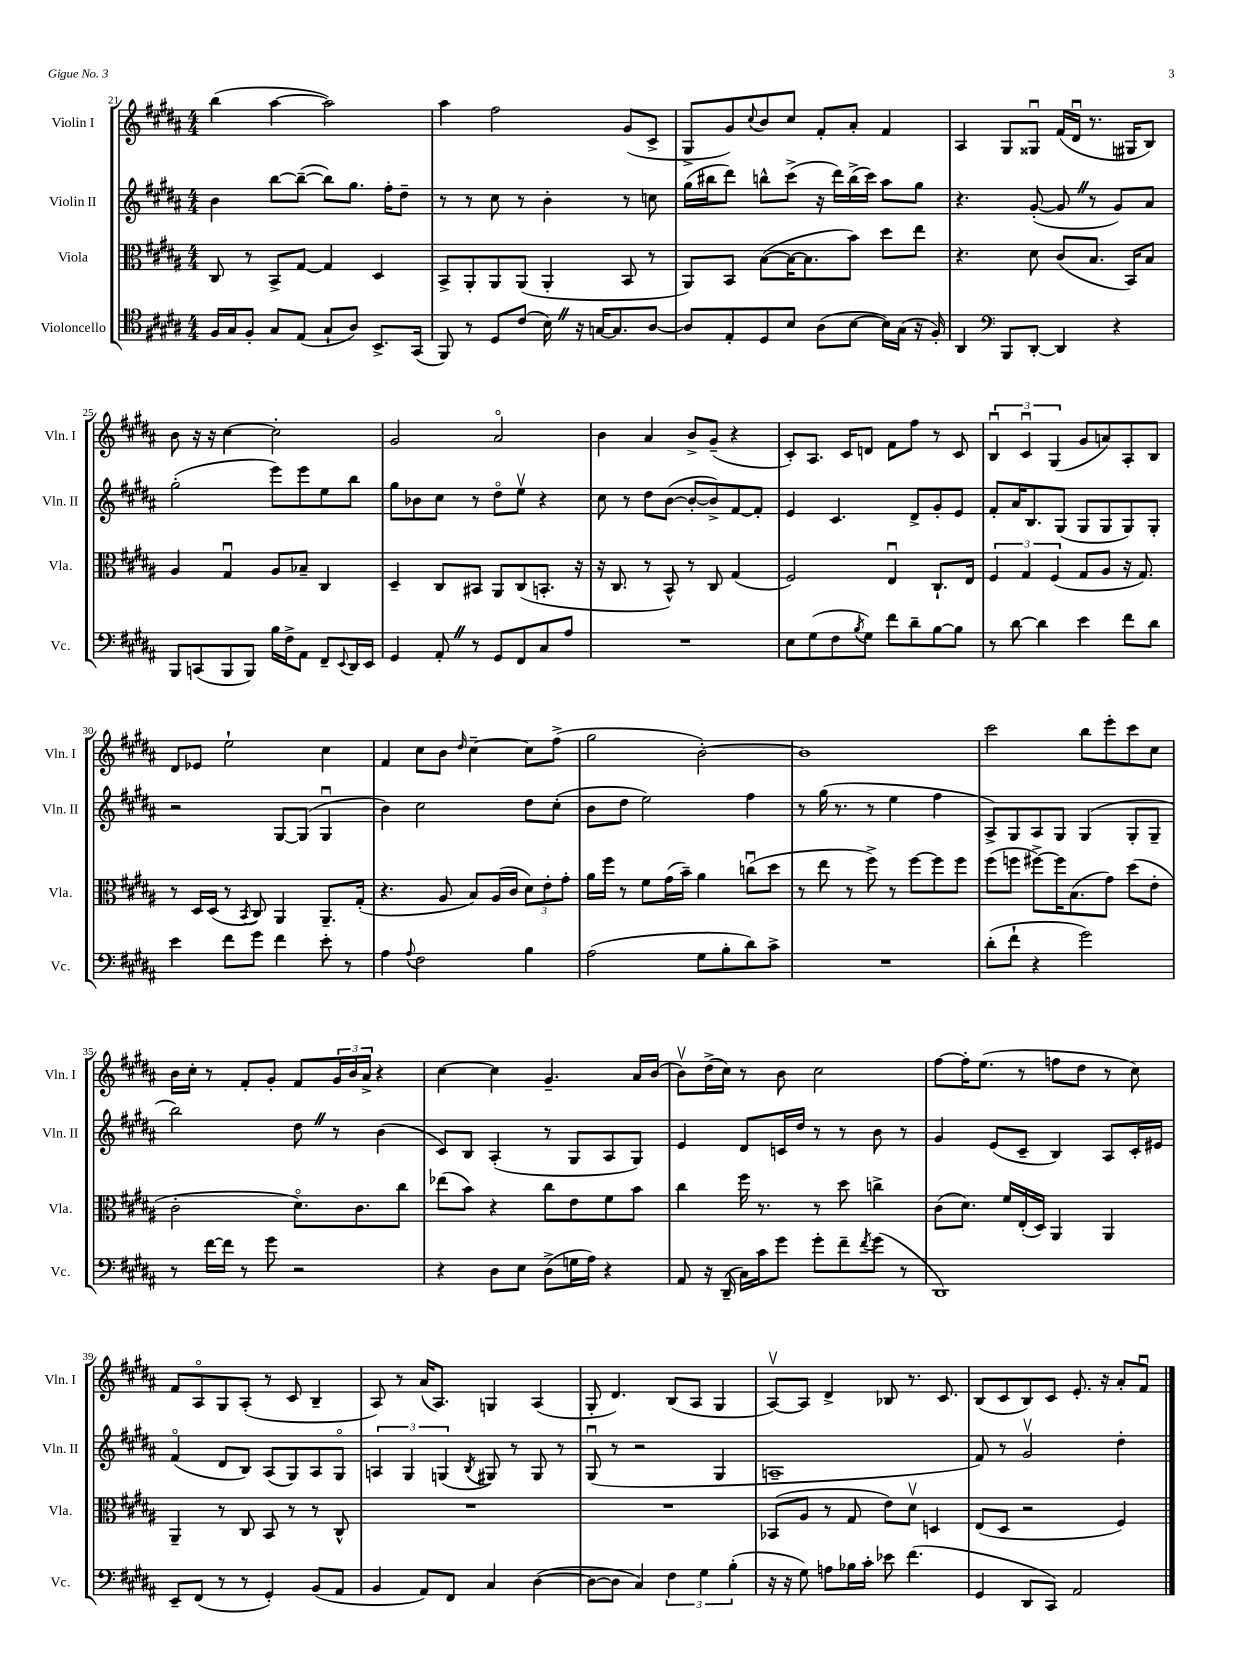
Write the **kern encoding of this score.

**kern	**kern	**kern	**kern
*staff4	*staff3	*staff2	*staff1
*clefC4	*clefC3	*clefG2	*clefG2
*k[f#c#g#d#a#]	*k[f#c#g#d#a#]	*k[f#c#g#d#a#]	*k[f#c#g#d#a#]
*M4/4	*M4/4	*M4/4	*M4/4
16F#/LL	8C#/	4b\	(4bb\
16G#/J	.	.	.
8F#'/J	8r	.	.
8G#/L	8BB^/L	[8bb\L	[4aa#\
(8E/J	[8G#/J	(8bb~\_J	.
8G#`/L	4G#/]	8bb\]L)	2aa#\])
8A#/J)	.	8.gg#\J	.
8.BB^/L	4D#/	.	.
.	.	16ff#'\LK	.
.	.	8dd#~\J	.
(16GG#/Jk	.	.	.
=	=	=	=
8FF#/)	8BB^/L	8r	4aa#\
8r	8AA#'/	8r	.
8D#/L	8AA#/	8cc#\	2ff#\
(8c#/J	(8AA#/J	8r	.
16B\)	4AA#'/	4b'\	.
16r	.	.	.
[16G/LK	.	.	.
8.G/]	.	.	.
.	8BB/	8r	(8g#/L
[8A#/J	8r	8cc\	8c#^/J
=	=	=	=
8A#/]L	8AA#/L)	(16gg#\LL	8G#^/L
.	.	16bb#\J	.
8E'/	8BB/J	8ddd#\J)	8g#/)
.	.	.	8qqcc#/
8D#/	([8B\L	8bb^^\L	8b/
8B/J	16B\_K	(8ccc#^\J	8cc#/J
.	8.B\]	.	.
(8A#\L	.	16r	8f#'/L
.	.	16ddd#\LL)	.
[8B\J	8b\J)	(16bb^\	8a#'/J
.	.	16ccc#\JJ)	.
16B\]LL)	8dd#\L	8aa#\L	4f#/
(16G#\JJ	.	.	.
16r	8ee\J	8gg#\J	.
16F#'/)	.	.	.
=	=	=	=
4AA#/	4.r	4.r	4A#/
*clefF4	*	*	*
8BBB/L	.	.	8G#/L
[8DD#'/J	8d#\	([8g#'/	8G##u/J
4DD#/]	(8c#/L	8g#/]	(16f#/LL
.	.	.	16d#u/JJ
.	8.B/J	8r	8.r
4r	.	8g#/L)	.
.	16BB/LK)	.	16G#/LK
.	8B/J	8a#/J	8B/J)
=	=	=	=
8BBB/L	4A#/	(2gg#'\	8b\
(8CC/	.	.	16r
.	.	.	16r
8BBB/	4G#u/	.	[4cc#\
8BBB/J)	.	.	.
16B\LL	8A#/L	8eee\L)	2cc#'\]
16F#^\J	.	.	.
8AA#\J	8B-~/J	8eee\	.
8FF#~/L	4C#/	8ee\	.
8qqEE/	.	.	.
16DD#/L	.	8bb\J	.
16EE/JJ	.	.	.
=	=	=	=
4GG#/	4D#~/	8gg#\L	2g#/
.	.	8b-\	.
8AA#'/	8C#/L	8cc#\J	.
8r	8BB#/J	8r	.
8GG#/L	8AA#/L	8dd#o\L	2a#o/
8FF#/	(8C#/	8eev\J	.
8C#/	8.BB'/J	4r	.
8A#/J	.	.	.
.	16r	.	.
=	=	=	=
1r	16r	8cc#\	4b\
.	8.C#/	.	.
.	.	8r	.
.	8r	8dd#\L	4a#/
.	8BB^^/)	([8b\J	.
.	8r	8b'/_L	8b^/L
.	8C#/	8b^/])	(8g#~/J
.	(4G#/	[8f#/	4r
.	.	8f#'/]J	.
=	=	=	=
8E\L	2F#/)	4e/	8c#'/L)
(8G#\	.	.	8.A#/J
8F#\	.	4.c#/	.
.	.	.	16c#/LK
8qB/	.	.	.
8G#\J)	.	.	8d/J
8f#\L	4Eu/	.	8f#\L
8d#~\	.	8d#^/L	8ff#\J
[8B\	8.C#`/L	8g#'/	8r
8B\]J	.	8e/J	8c#/
.	16E/Jk	.	.
=	=	=	=
8r	6F#/	8f#'/L	6Bu/
[8d#\	.	16a#/K	.
.	6G#/	.	6c#u/
.	.	8.B/	.
4d#\]	.	.	.
.	(6F#/	.	(6G#/
.	.	(8G#/J	.
4e\	8G#/L	8G#/L	8g#/L
.	8A#/J	8G#/	8a/)
8f#\L	16r	8G#/)	8A#'/
.	8.G#/)	.	.
8d#\J	.	8G#'/J	8B/J
=	=	=	=
4e\	8r	2r	8d#/L
.	16D#/LL	.	8e-/J
.	(16D#/JJ	.	.
8f#\L	8r	.	2ee`\
.	8qBB/	.	.
8g#\J	8C#/)	.	.
4f#\	4AA#/	[8G#/L	.
.	.	(8G#/]J	.
8e'\	8.AA#~/L	4G#u/	4cc#\
8r	.	.	.
.	(16G#'/Jk	.	.
=	=	=	=
4A#\	4.r	4b\)	4f#/
8qqA#/	.	.	.
2F#\	.	2cc#\	8cc#\L
.	8A#/	.	8b\J
.	.	.	16qqdd#/
.	8B/L)	.	[4cc#~\
.	(16A#/L	.	.
.	16c#/JJ	.	.
4B\	12d#\L)	8dd#\L	8cc#\]L
.	12e'\	.	.
.	.	(8cc#'\J	(8ff#^\J
.	12g#'\J	.	.
=	=	=	=
(2A#\	16a#\LL	8b\L	2gg#\
.	16ff#\JJ	.	.
.	8r	8dd#\J	.
.	8f#\L	2ee\)	.
.	(16g#\L	.	.
.	16b~\JJ)	.	.
8G#\L	4a#\	.	[2b'\)
8B'\	.	.	.
8d#\)	(8ccu\L	4ff#\	.
8c#^\J	8dd#\J	.	.
=	=	=	=
1r	8r	8r	1b]
.	8ee\	(16gg#\	.
.	.	8.r	.
.	8r	.	.
.	8ff#^\)	8r	.
.	8r	4ee\	.
.	[8ff#\L	.	.
.	8ff#\]	4ff#\	.
.	8ff#\J	.	.
=	=	=	=
(8d#'\L	(8ff#\L	8A#^/L)	2ccc#\
8f#`\J	8ff\J	8G#/	.
4r	[8ff#^\L)	8A#/	.
.	16ff#\]K	8G#/J	.
.	(8.B\	.	.
2g#\)	.	(4G#/	8bb\L
.	8g#\J)	.	8eee'\
.	(8dd#\L	8G#'/L	8ccc#\
.	8e'\J	8G#~/J	8cc#\J
=	=	=	=
8r	2c#'\	2bb\)	16b\LL
.	.	.	16cc#'\JJ
[16f#\LL	.	.	8r
16f#\]JJ	.	.	.
8r	.	.	8f#'/L
8g#\	.	.	8g#'/J
2r	8.d#o\L)	8dd#\	8f#/L
.	.	8r	24g#/L
.	.	.	24b/
.	8.c#\	.	.
.	.	.	24a#^/JJ
.	.	(4b\	4r
.	8cc#\J	.	.
=	=	=	=
4r	(8ee-\L	8c#/L)	[4cc#\
.	8b\J)	8B/J	.
8D#\L	4r	(4A#'/	4cc#\]
8E\J	.	.	.
(8D#^\L	8cc#\L	8r	4.g#~/
16G\L	8e\	8G#/L	.
16A#\JJ)	.	.	.
4r	8f#\	8A#/	.
.	8b\J	8G#/J)	16a#/LL
.	.	.	(16b/JJ
=	=	=	=
8AA#/	4cc#\	4e/	8bv\L)
16r	.	.	(16dd#^\L
(16DD#~/	.	.	16cc#\JJ)
16C#\LL)	16ff#\	8d#/L	8r
16c#\J	8.r	.	.
8g#\J	.	16c/L	8b\
.	.	16dd#/JJ	.
8g#'\L	8r	8r	2cc#\
8f#~\	8dd#\	8r	.
8qf#/	.	.	.
(8g#\J	4cc^\	8b\	.
8r	.	8r	.
=	=	=	=
1DD#)	(8c#\L	4g#/	[8ff#\L
.	8.d#\J)	.	16ff#'\]K
.	.	.	(8.ee\J
.	.	(8e/L	.
.	16f#/LL	.	.
.	(16E'/	8c#~/J	8r
.	16D#/JJ)	.	.
.	4AA#/	4B/)	8ff\L
.	.	.	8dd#\J
.	4AA#/	8A#/L	8r
.	.	16c#'/L	8cc#\)
.	.	16e#/JJ	.
=	=	=	=
8EE~/L	4AA#~/	(4f#o/	8f#/L
(8FF#/J	.	.	8A#o/
8r	8r	8d#/L	8G#/
8r	8C#/	8B/J)	(8A#'/J
4GG#'/)	8BB/	(8A#/L	8r
.	8r	8G#/)	8c#/
(8BB/L	8r	8A#/	4B~/
8AA#/J	8C#^^/	8G#o/J	.
=	=	=	=
4BB/	1r	6A/	8A#/)
.	.	.	8r
.	.	6G#/	.
8AA#/L)	.	.	(16a#/LK
.	.	.	8.A#/J)
.	.	(6G/	.
8FF#/J	.	.	.
.	.	8qB/	.
4C#/	.	8G#/)	4G/
.	.	8r	.
([4D#\	.	8G#/	(4A#/
.	.	8r	.
=	=	=	=
8D#\_L	1r	(8G#u/	8G#'/
8D#\]J	.	8r	4.d#/)
4C#/)	.	2r	.
6F#\	.	.	(8B/L
.	.	.	8A#/J
6G#\	.	.	.
.	.	4G#/	4G#/
(6B'\	.	.	.
=	=	=	=
16r	(8BB-/L	1A~	[8A#v/L)
16r	.	.	.
8G#\)	8A#/J	.	8A#/]J
8A\L	8r	.	4d#^/
16B-\L	8G#/	.	.
16c#'\JJ	.	.	.
8e-\	8e\L)	.	8B-/
(4.f#\	8d#v\J	.	8.r
.	4D/	.	.
.	.	.	8.c#/
=	=	=	=
4GG#/	(8E/L	8f#/)	(8B/L
.	8D#/J	8r	8c#/
8DD#/L	2r	2g#v/	8B/)
8CC#/J)	.	.	8c#/J
2AA#/	.	.	8.e'/
.	.	.	16r
.	4F#/)	4dd#'\	8a#'/L
.	.	.	8f#u/J
==	==	==	==
*-	*-	*-	*-
